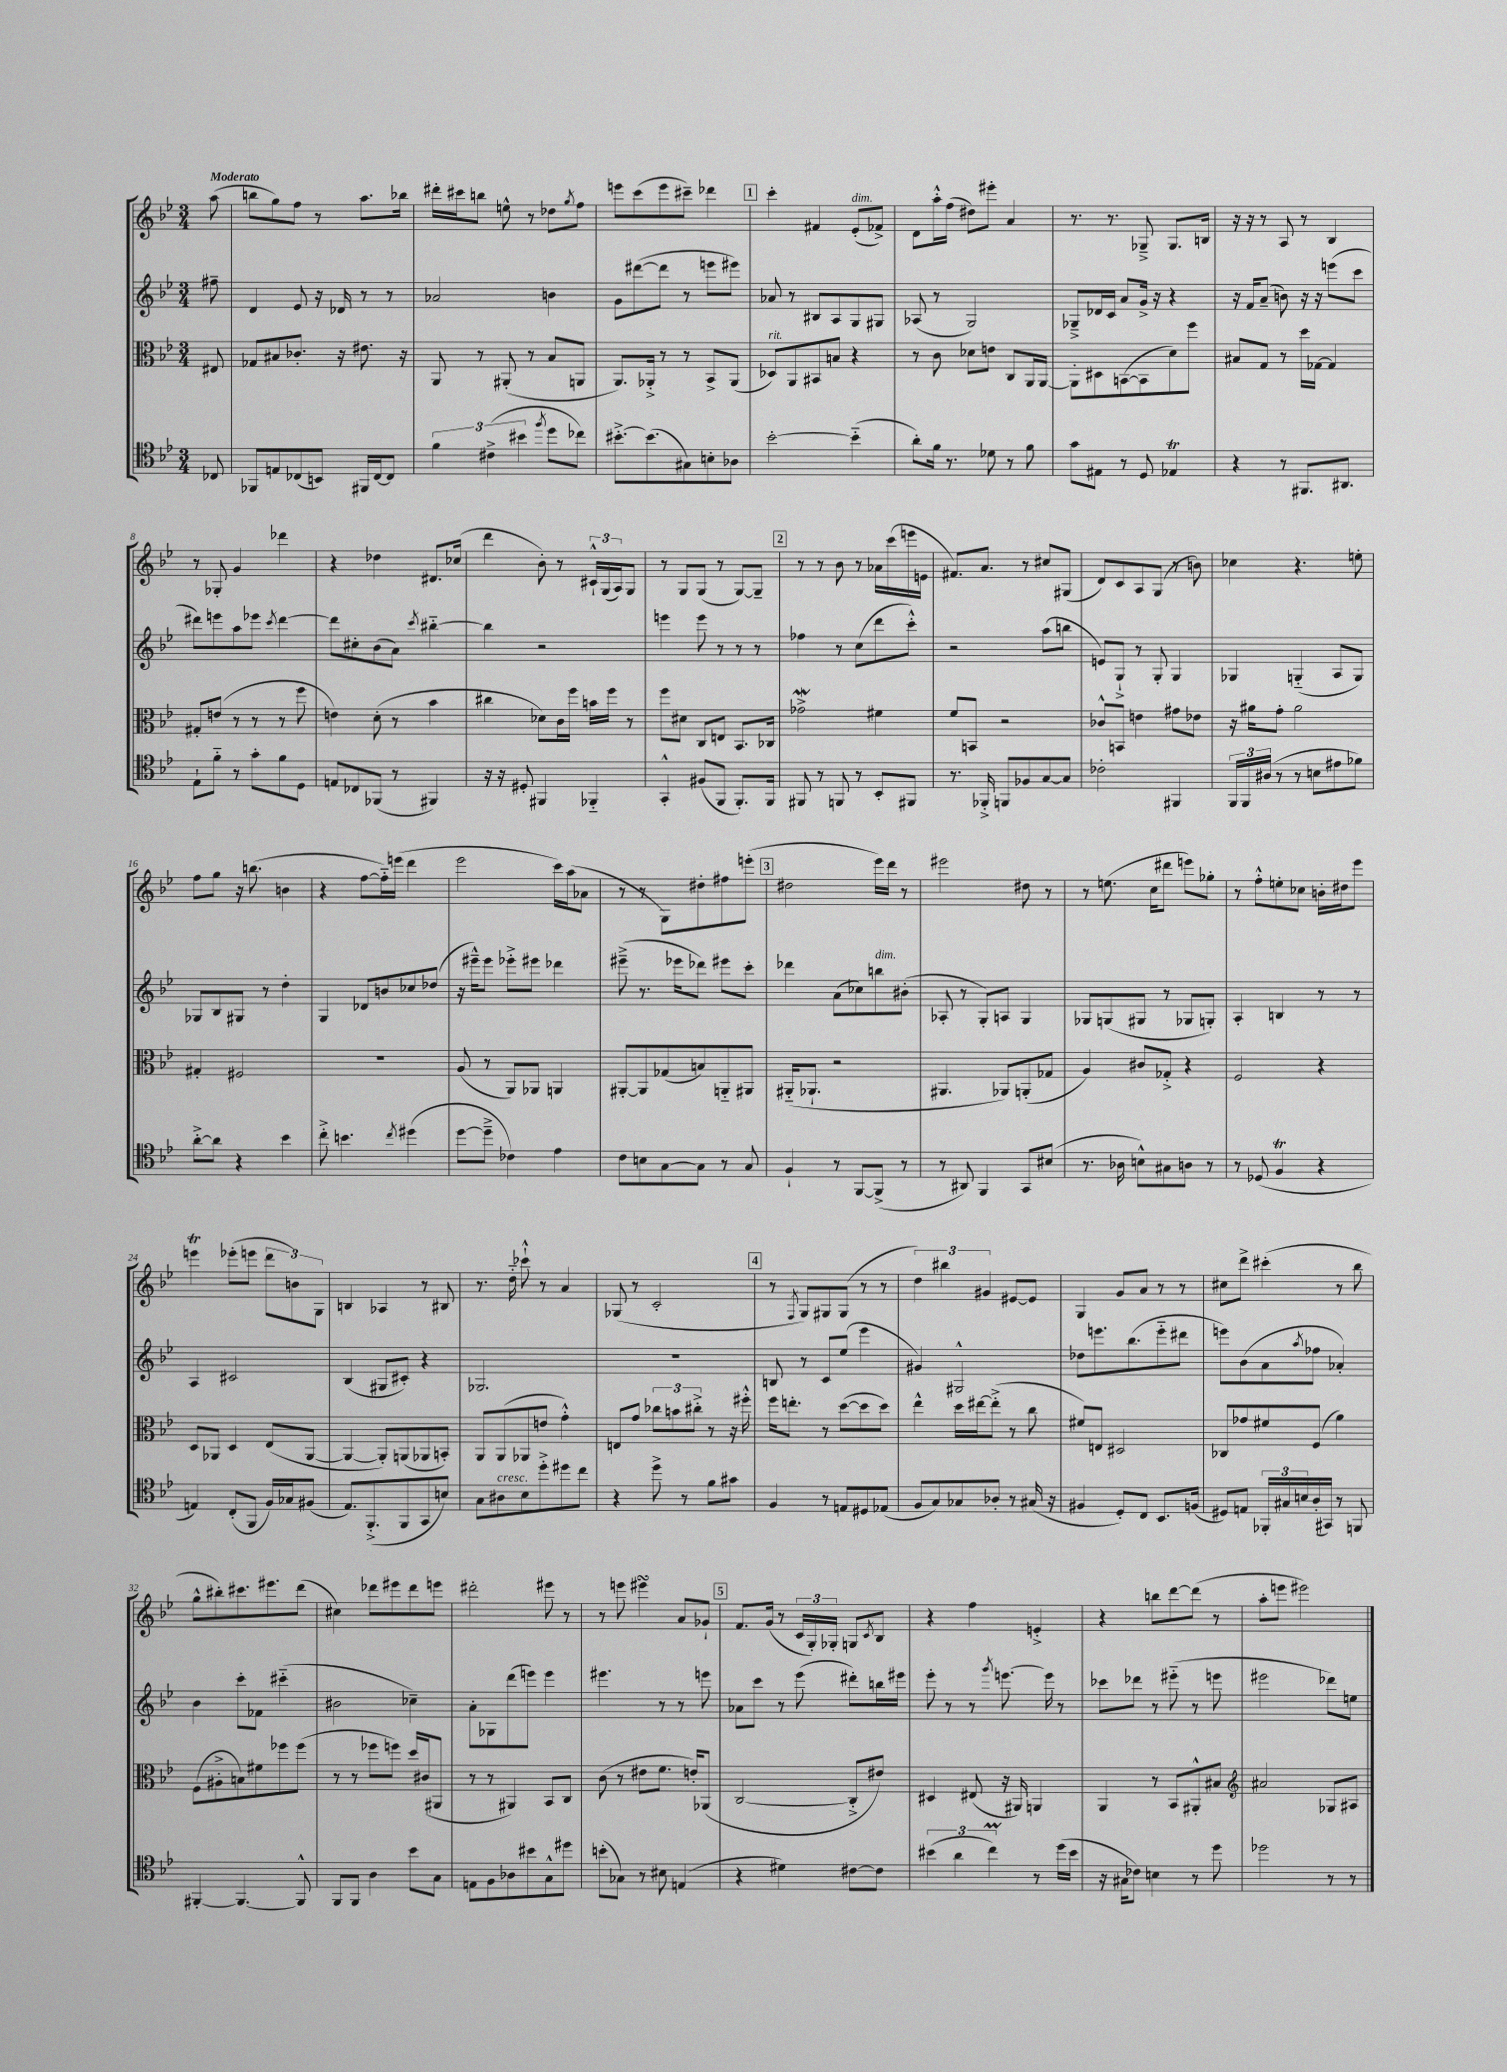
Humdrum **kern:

**kern	**kern	**kern	**kern
*staff4	*staff3	*staff2	*staff1
*clefC4	*clefC3	*clefG2	*clefG2
*k[b-e-]	*k[b-e-]	*k[b-e-]	*k[b-e-]
*M3/4	*M3/4	*M3/4	*M3/4
8C-/	8E#/	8ff#~\	(8aa\
=	=	=	=
8FF-/L	8G-/L	4d/	8bb\L
8E/	8B#/	.	8gg\)
(8C-/	8.c-'/J	8e-/	8ff\J
8BB/J)	.	16r	8r
.	16r	16d-/	.
16FF#/LL	8.e#\	8r	8.aa\L
[16C-/J	.	.	.
8C-/]J	.	8r	.
.	16r	.	16bb-\Jk
=	=	=	=
6f\	8AA/	2a-/	16ddd#'\LL
.	.	.	16ccc#\J
.	8r	.	8bb\J
(6c#^\	.	.	.
.	(8AA#'/	.	8ee^^\
6b#\	.	.	.
.	8r	.	8r
8qff/	.	.	.
8dd\L	8B-/L	4b\	8dd-\L
.	.	.	8qgg/
8cc-\J)	8AA/J	.	8ff\J
=	=	=	=
[8.b#'^\L	8.AA/L)	8g\L	8eee\L
.	.	([8ddd#\	(8ccc\
(8.b#\]	16AA-'^/Jk	.	.
.	8r	8ddd#\]J	8eee\
8G#\)	8r	8r	8ccc#~\J)
8B'\	8BB-^/L	8eee\L	4ddd-\
8A-\J	(8AA-/J	8eee#\J)	.
=	=	=	=
[2b-'\	8D-/L)	8a-/	4ccc'\
.	8AA/	8r	.
.	8BB#/	8B#/L	4f#/
.	8B/J	8A/	.
(4b-'~\]	4r	8G/	(8e-'/L
.	.	8G#/J	8f-^/J)
=	=	=	=
8a'\L)	8r	(8A-/	8d\L
16f\Jk	8c\	8r	16aa'^^\L
8.r	.	.	(16ff\JJ
.	8d-\L	2G/)	8dd#\L)
8d-\	8e\J	.	8eee#'\J
8r	8C/L	.	4a/
8f\	16AA/L	.	.
.	[16AA/JJ	.	.
=	=	=	=
8g\L	8AA'\]L	8G-~^/L	8.r
8E#\J	8D#\	16d-/L	.
.	.	16c/JJ	8.r
8r	([8BB\	8a/L	.
8D/	8BB\]	16g^/Jk	8G-~^/
.	.	16r	.
4E-/	8d\)	4r	8.G-/L
.	8ff\J	.	.
.	.	.	16B/Jk
=	=	=	=
4r	8B#/L	16r	16r
.	.	16f/LK	16r
.	8G/J	(8a~/J	8r
8r	8r	8b\)	8A/
8.FF#/L	16dd\LL	16r	8r
.	[16G-\JJ	16r	.
.	4G-/]	(8eee\L	4B-/
8.AA#/J	.	.	.
.	.	8ccc\J	.
=	=	=	=
8E-`\L	8G#'/L	8ddd#\L)	8r
8f'~\J	(8e/J	8eee\	8G-'/
8r	8r	8aa\	4g/
8g'\L	8r	8eee-\J	.
.	.	8qccc/	.
8f\	8r	[4ddd#\	4ddd-\
8D\J	8ff\	.	.
=	=	=	=
8E/L	4e\)	8ddd#\]L	4r
8C-/	.	8cc#'\	.
(8FF-/J	(8d'\	(8b-\	4dd-\
8r	8r	8a\J)	.
.	.	8qccc/	.
4FF#/)	4b-\	[4bb#'~\	8.d#/L
.	.	.	(16cc-/Jk
=	=	=	=
16r	4cc#\	4bb#\]	4ddd\
16r	.	.	.
8D#'/	.	.	.
4FF#/	8d-\L)	2r	8b-'\)
.	16c\L	.	8r
.	16ff\JJ	.	.
4FF-'~/	16b\LL	.	24c#`^^/LL
.	.	.	(24G/
.	16ff\JJ	.	.
.	.	.	24A/J)
.	8r	.	8G/J
=	=	=	=
4GG'^^/	8ff\L	4eee\	8r
.	8d#\J	.	8G/L
(8F#/L	8C/L	8eee\	(8G/J
8FF/J	8E/J	8r	8r
8.FF'/L)	8.BB-/L	8r	[8G/L)
.	.	8r	8G~/]J
16FF/Jk	16C-/Jk	.	.
=	=	=	=
8FF#/	2g-^\	4ff-\	8r
8r	.	.	8r
8FF/	.	8r	8b-\
8r	.	(8cc\L	8r
8BB-'/L	4f#\	8ddd\	16a-\LL
.	.	.	(16ccc\
8FF#/J	.	8ccc'^^\J)	16eee\
.	.	.	16e\JJ
=	=	=	=
8.r	8f/L	2r	8.f#/L)
.	8BB/J	.	.
16FF-'^/	.	.	8.a/J
8FF/L	2r	.	.
8F-/	.	.	8r
[8G/	.	(8aa\L	8cc#/L
8G/]J	.	8bb\J	(8G#/J
=	=	=	=
2c-'\	8c-^^/L	8e/L)	8d/L)
.	8BB/J	8G`^/J	8c/
.	4e\	8r	8A/
.	.	8G'/	(8G/J
4FF#/	8g#\L	4G/	8r
.	8e-\J	.	8b\)
=	=	=	=
24FF/LL	16r	4G-/	4cc-\
24FF/	.	.	.
.	16a#\LK	.	.
(24A#/JJ	.	.	.
8r	8g'\J	.	.
8r	2a#\	(4G'~/	4.r
8B\L	.	.	.
8e#\	.	8A/L	.
8f-\J)	.	8G/J)	8ee'\
=	=	=	=
[8a'^\L	4G#'/	8G-/L	8ff\L
8a\]J	.	8B-/	8gg\J
4r	2F#/	8G#/J	16r
.	.	.	(8.bb\
.	.	8r	.
4b-\	.	4dd'\	4b\
=	=	=	=
8cc'^\	2.r	4G/	4r
4.b\	.	.	.
.	.	8d-/L	[8ff\L
.	.	8b/	16ff'~\]L)
.	.	.	(16eee\JJ
8qcc/	.	.	.
(4dd#\	.	8cc-/	4ddd\
.	.	(8dd-/J	.
=	=	=	=
[8dd\L	(8A/	16r	2eee-\
.	.	16eee#~^^\LK)	.
8dd~^\]J	8r	8eee#\J	.
4c-\)	8AA/L)	8eee-'^\L	.
.	8AA-/J	8eee#\J	.
4e-\	4AA/	4ddd-\	16ccc\LL)
.	.	.	(16aa\J
.	.	.	8a-\J
=	=	=	=
8c\L	[8AA#'/L	(8eee#~^\	8r
8B\	8AA#/]	8.r	8r
[8G\	(8G-/	.	8G\L)
.	.	16eee-\LK	.
8G\]J	8B/)	8ddd-\J)	8dd#'\
8r	8AA'~/	8eee#\L	8ff#\
8G/	8AA#/J	8ccc'\J	(8eee'\J
=	=	=	=
4F`/	(16AA#'~/LK	4ddd-\	2dd#\
.	8.AA-`/J	.	.
8r	2r	(8a\L	.
[8FF/L	.	8cc-\)	.
(8FF^/]J	.	8bb\	16eee-\LL)
.	.	.	16ddd\JJ
8r	.	(8b#'\J	8r
=	=	=	=
8r	4.AA#/	8A-'/	2eee#\
8AA#/)	.	8r	.
4FF/	.	8G'/L)	.
.	8AA-/L)	8A/J	.
8GG/L	(8AA'/	4G/	8dd#\
(8B#/J	8G-/J	.	8r
=	=	=	=
8.r	4A/)	8G-/L	8r
.	.	(8G/	(8.ee\
16A-\	.	.	.
8B^^\L)	8c#/L	8G#/J	.
.	.	.	16cc\LK
8G#\	8G-'^/J	8r	8ddd#\J
8A\J	4r	8G-/L	8eee\L)
8r	.	8G'/J)	8gg-'\J
=	=	=	=
8r	2F/	4A'/	8r
(8D-/	.	.	8ff'^^\L
4F/	.	4B/	8ee'\
.	.	.	8cc-\J
4r	4r	8r	16b'\LL
.	.	.	16dd#\J
.	.	8r	8eee-\J
=	=	=	=
4E/)	8D/L	4A/	4eee\
.	8AA-/J	.	.
(8C'/L	4D/	2c#/	(8eee-'\L
8FF/J	.	.	8eee\J
16F/LL)	(8E-/L	.	12ddd\L
16G-/J	.	.	.
.	.	.	12b\)
(8F#/J	[8AA-/J	.	.
.	.	.	12G\J
=	=	=	=
8.E-/L)	4AA-/_	(4B-/	4B/
(8.FF'^/	.	.	.
.	8AA-'/]L)	8G#/L	4A-/
8FF/	(8AA/	8c#'/J)	.
8GG/	8AA-/	4r	8r
8B/J)	8BB'/J)	.	8B#/
=	=	=	=
8G\L	8AA/L	2.G-/	8.r
8A#\	(8AA/	.	.
.	.	.	16dd'~\
8B-\	8AA-/	.	8ccc-`^^\
8dd'^\	8e/J	.	8r
8dd#\	4g'^^\)	.	4a/
8cc\J	.	.	.
=	=	=	=
4r	8E/L	2.r	(8G-/
.	8g/J	.	8r
8dd^\	12cc-\L	.	2c'/
.	12b\	.	.
8r	.	.	.
.	12cc#'^\J	.	.
8f\L	8r	.	.
8g#\J	16r	.	.
.	16ff#'^^\	.	.
=	=	=	=
4F/	16ff\LK	8B/	8r
.	8.ee'\J	.	.
.	.	.	8qF/
.	.	8r	8G/L)
8r	8r	8c/L	8G#/
8E/L	([8dd\L	(8ee-/J	(8G#/J
8D#/	8dd\]	4eee-\	8r
(8E-/J	8dd\J)	.	8r
=	=	=	=
8F/L	4ee-^^\	4g#/)	6dd\)
8G/)	.	.	.
.	.	.	6bb#\
8G-/	16dd\LL	2G#^^/	.
.	[16ee#\J	.	.
.	.	.	6g#/
8A-'/J	(8ee#'^\]J	.	.
8r	8r	.	[8e#/L
(16G#/	8cc\	.	8e#/]J
16r	.	.	.
=	=	=	=
4F#/	8f#/L)	8dd-\L	4G/
.	8E/J	8.eee\	.
8D'/L)	2D#/	.	8g/L
.	.	(8.bb-\	.
8C/J	.	.	8a/J
8.BB-/L	.	8eee'~\	8r
.	.	8ddd#\J	8r
(16F/Jk	.	.	.
=	=	=	=
8D#/L)	8C-/L	8eee\L)	8cc#\L
8E/J	8g-/	(8b-\	8ddd^\J
24FF-'/LL	8f#/	8a\	(4ccc#'\
24G#/	.	.	.
24B/	.	.	.
.	.	8qaa/	.
(16A'/	(8F/J	8ff-\J	.
16GG#/JJ)	.	.	.
8r	4a\)	4a-'/)	8r
8FF/	.	.	8bb-\
=	=	=	=
[4FF#'/	(8F\L	4b-\	8gg^^\L
.	8A#'^\	.	8bb#'\)
4.FF#/_	8B\)	8ccc'\L	8.ccc#\
.	8f#\	8f-\J	.
.	.	.	8.eee#\
.	8ff-\	(4ccc#'~\	.
8FF#^^/]	(8ff-\J	.	(8ddd\J
=	=	=	=
8FF/L	8r	2b#\	4cc#\)
8FF/J	8r	.	.
4A\	8ff-\L	.	8ddd-\L
.	8ff\J)	.	8eee#\
8b-\L	16dd/LL	4cc-~\)	8ddd-\
.	(16c#/J	.	.
8G\J	8AA#/J	.	8eee\J
=	=	=	=
8E\L	8r	8a'\L	2ddd#'\
8F\	8r	8G-\	.
8A-\	4AA#/)	(8ddd\	.
8b#\	.	8eee\J)	.
8G^^\	8BB-/L	4eee\	8eee#\
8dd#\J	8C/J	.	8r
=	=	=	=
(8b'\L	(8c\	4.eee#\	8r
8G-\J)	8r	.	8eee\
8r	8e#\L	.	4eee#\
8B#\	8.f\J	8r	.
(4E/	.	8r	8a/L
.	16e'/LK)	.	.
.	(8AA-/J	8eee\	8g-`/J
=	=	=	=
4r	[2C/	8a-\L	8.f/L
.	.	8ccc\J	.
.	.	.	(16g/Jk
4d#\)	.	8r	8r
.	.	(8eee-\	24c/LL
.	.	.	24G'/)
.	.	.	24G-'/JJ
[8c#\L	8C'^/]L	8ddd#'\L)	8G/L
.	.	.	8qc/
8c#\]J	8e#/J)	16bb\L	8B-/J
.	.	16eee#\JJ	.
=	=	=	=
(6b#\	4D#/	8eee-'\	4r
.	.	8r	.
6a\	.	.	.
.	(8E#/	8r	4ff\
6cc\)	.	.	.
.	.	8qggg/	.
.	16r	[8.eee\	.
.	16AA#/)	.	.
8r	4AA/	.	4e'^/
.	.	16eee\]	.
(16dd\LL	.	8r	.
16b#\JJ	.	.	.
=	=	=	=
16r	4AA/	8ccc-\L	4r
16G#\LK	.	.	.
8c-\J)	.	8ddd-\J	.
4B\	8r	8r	8bb\L
.	8BB-/L	(8eee#'~\	[8ddd\
8r	8AA#'^^/	8r	(8ddd\]J
8dd\	8B#/J	8eee\	8r
=	=	=	=
*	*clefG2	*	*
2dd-\	2a#/	2eee#\	8aa'\L
.	.	.	8eee\J
.	.	.	2eee#\)
8r	8G-/L	8ddd-\L)	.
8r	8A#/J	8ee\J	.
==	==	==	==
*-	*-	*-	*-
